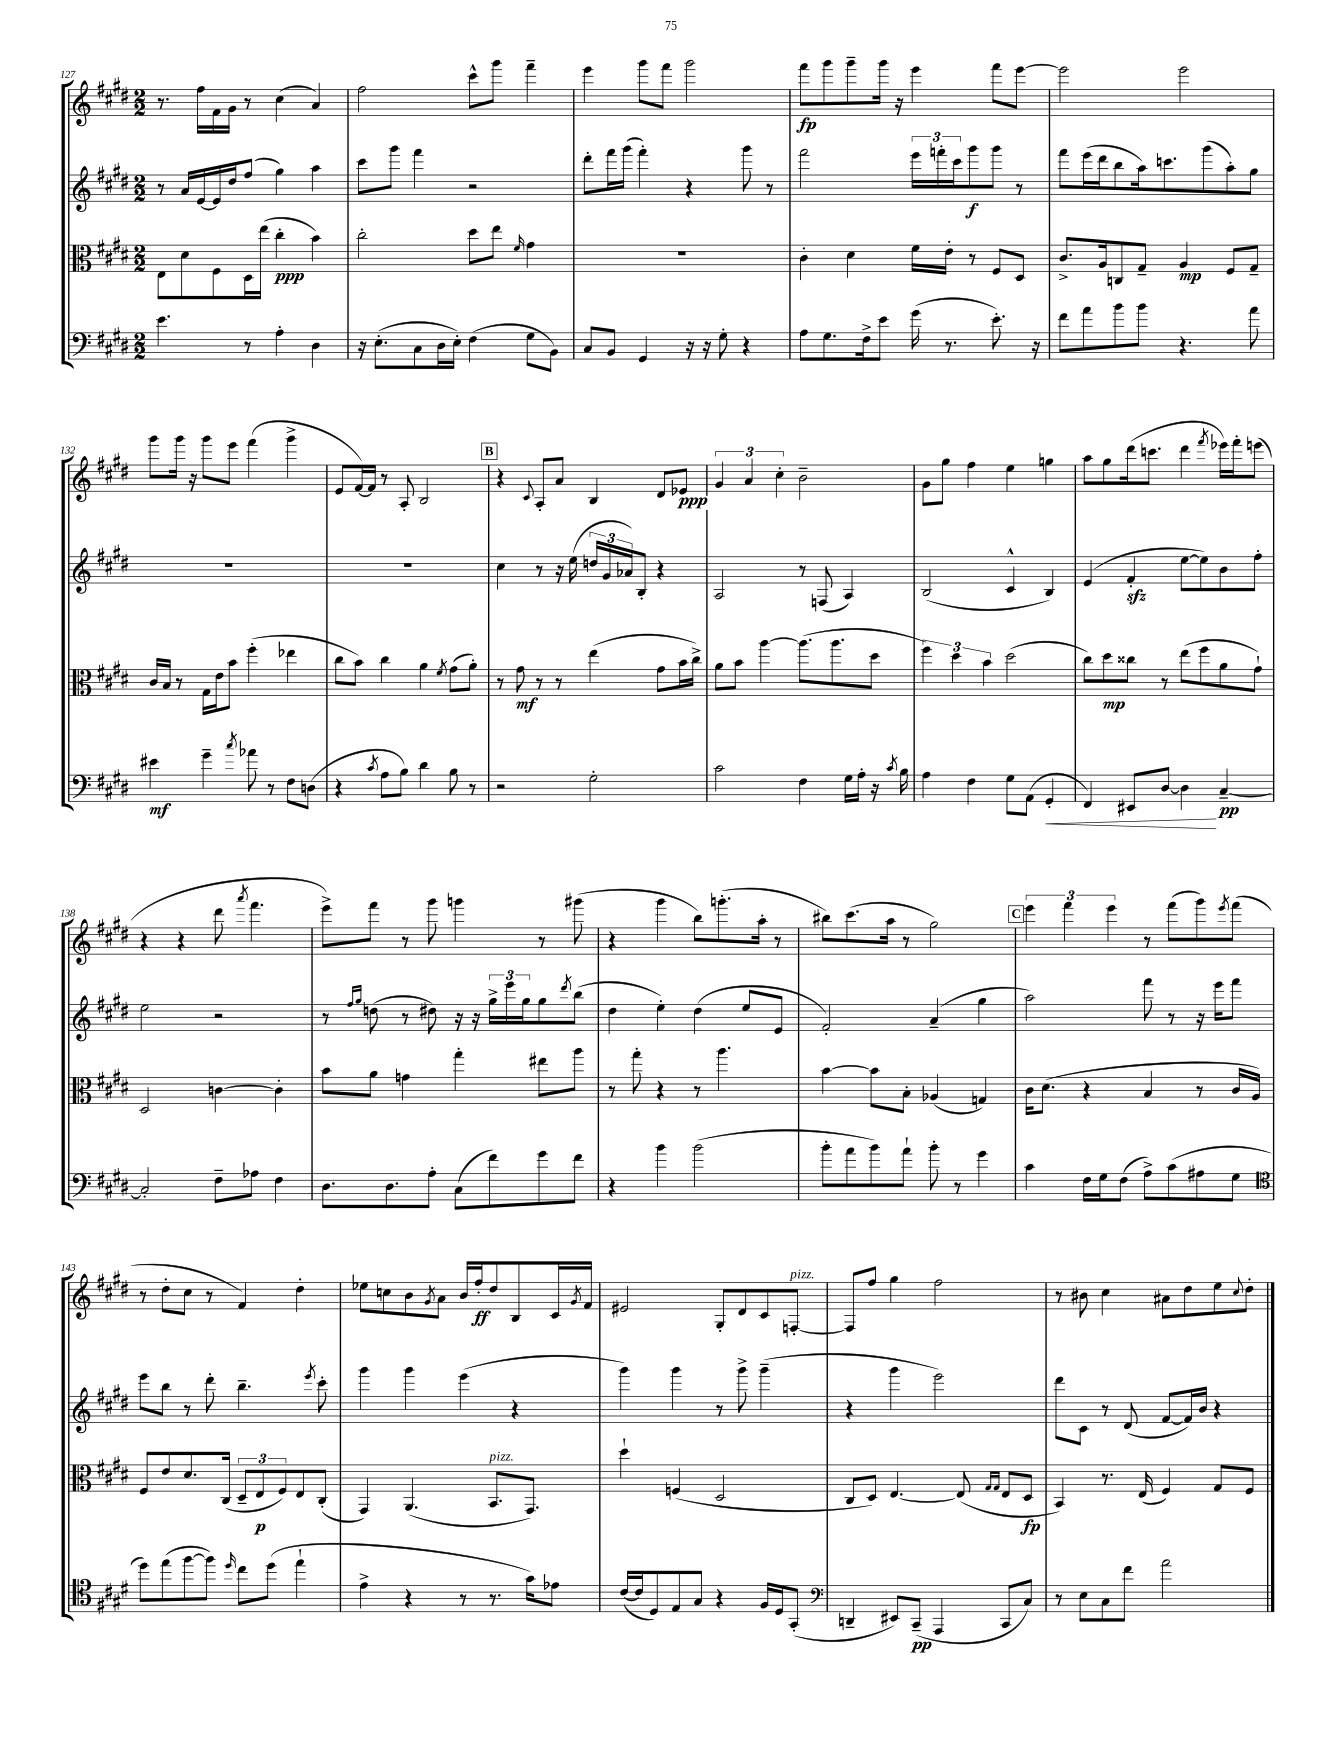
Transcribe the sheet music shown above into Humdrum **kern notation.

**kern	**dynam	**kern	**dynam	**kern	**dynam	**kern	**dynam
*part4	*part4	*part3	*part3	*part2	*part2	*part1	*part1
*staff4	*staff4	*staff3	*staff3	*staff2	*staff2	*staff1	*staff1
*clefF4	*	*clefC3	*	*clefG2	*	*clefG2	*
*k[f#c#g#d#]	*	*k[f#c#g#d#]	*	*k[f#c#g#d#]	*	*k[f#c#g#d#]	*
*M2/2	*	*M2/2	*	*M2/2	*	*M2/2	*
=127	=127	=127	=127	=127	=127	=127	=127
4.e\	.	8E\L	.	8r	.	8.r	.
.	.	8d#\	.	16a/LL	.	.	.
.	.	.	.	[16e/	.	16ff#\LL	.
.	.	8F#\	.	16e/]	.	16f#\	.
.	.	.	.	16dd#/J	.	16g#\JJ	.
8r	.	16D#\L	.	(8ff#/J	.	8r	.
.	.	(16ee\JJ	.	.	.	.	.
4A'\	.	4cc#'\	ppp	4gg#\)	.	(4cc#\	.
4D#\	.	4b\)	.	4aa\	.	4a/)	.
=128	=128	=128	=128	=128	=128	=128	=128
16r	.	2cc#'\	.	8ccc#\L	.	2ff#\	.
(8.E'\L	.	.	.	.	.	.	.
.	.	.	.	8ggg#\J	.	.	.
8C#\	.	.	.	4fff#\	.	.	.
16D#\L	.	.	.	.	.	.	.
16E'\JJ)	.	.	.	.	.	.	.
(4F#\	.	8dd#\L	.	2r	.	8ccc#^^\L	.
.	.	8ee\J	.	.	.	8ggg#\J	.
.	.	16qqf#/	.	.	.	.	.
8G#\L	.	4g#\	.	.	.	4fff#~\	.
8BB\J)	.	.	.	.	.	.	.
=129	=129	=129	=129	=129	=129	=129	=129
8C#/L	.	1r	.	8ddd#'\L	.	4eee\	.
8BB/J	.	.	.	16fff#\L	.	.	.
.	.	.	.	(16ggg#\JJ	.	.	.
4GG#/	.	.	.	4fff#'\)	.	8ggg#\L	.
.	.	.	.	.	.	8fff#\J	.
16r	.	.	.	4r	.	2ggg#\	.
16r	.	.	.	.	.	.	.
8G#'\	.	.	.	.	.	.	.
4r	.	.	.	8ggg#\	.	.	.
.	.	.	.	8r	.	.	.
=130	=130	=130	=130	=130	=130	=130	=130
8A\L	.	4c#'\	.	2fff#\	.	8fff#\L	fp
8.G#\	.	.	.	.	.	8ggg#\	.
.	.	4d#\	.	.	.	8ggg#~\	.
16F#^\k	.	.	.	.	.	.	.
8e\J	.	.	.	.	.	16ggg#\Jk	.
.	.	.	.	.	.	16r	.
(16g#\	.	16f#\LL	.	24eee\LL	.	4eee\	.
.	.	.	.	24fffn'\	.	.	.
8.r	.	16e'\JJ	.	.	.	.	.
.	.	.	.	24ccc#\J	.	.	.
.	.	8r	.	8ggg#\	f	.	.
8.e'\)	.	8F#/L	.	8ggg#\J	.	8fff#\L	.
.	.	8D#/J	.	8r	.	[8eee\J	.
16r	.	.	.	.	.	.	.
=131	=131	=131	=131	=131	=131	=131	=131
8f#\L	.	8.c#^/L	.	8fff#\L	.	2eee\]	.
8a\	.	.	.	(16eee\L	.	.	.
.	.	16A/k	.	16ddd#\J	.	.	.
8b\	.	8Cn/	.	8bb\	.	.	.
8b\J	.	8G#~/J	.	16aa\k)	.	.	.
.	.	.	.	8.cccn\	.	.	.
4.r	.	4A/	mp	.	.	2eee\	.
.	.	.	.	(8ggg#\	.	.	.
.	.	8F#/L	.	8aa'\)	.	.	.
8a\	.	8G#~/J	.	8gg#\J	.	.	.
!!LO:LB:g=z
=132	=132	=132	=132	=132	=132	=132	=132
4e#X\	mf	16c#/LL	.	1r	.	8ggg#\L	.
.	.	16B/JJ	.	.	.	.	.
.	.	8r	.	.	.	16ggg#\Jk	.
.	.	.	.	.	.	16r	.
4g#~\	.	16G#\LL	.	.	.	8ggg#\L	.
.	.	16e\J	.	.	.	.	.
.	.	8b\J	.	.	.	8eee\J	.
8qcc#/	.	.	.	.	.	.	.
8a-X\	.	(4ff#'\	.	.	.	(4fff#\	.
8r	.	.	.	.	.	.	.
8F#\L	.	4ee-X\	.	.	.	4ggg#^\	.
(8Dn\J	.	.	.	.	.	.	.
=133	=133	=133	=133	=133	=133	=133	=133
4r	.	8cc#\L	.	1r	.	8e/L	.
.	.	8b\J)	.	.	.	[16f#/L)	.
.	.	.	.	.	.	16f#/JJ]	.
8qc#/	.	.	.	.	.	.	.
8A\L	.	4cc#\	.	.	.	8r	.
8B\J)	.	.	.	.	.	8A'/	.
4d#\	.	4a\	.	.	.	2B/	.
.	.	8qf#/	.	.	.	.	.
8B\	.	(8g#\L	.	.	.	.	.
8r	.	8a'\J)	.	.	.	.	.
!!LO:REH:place=s1:t=B
=134	=134	=134	=134	=134	=134	=134	=134
2r	.	8r	.	4cc#\	.	4r	.
.	.	8g#\	mf	.	.	.	.
.	.	.	.	.	.	8qqc#/	.
.	.	8r	.	8r	.	8A'/L	.
.	.	8r	.	16r	.	8a/J	.
.	.	.	.	(16ee\	.	.	.
2G#'\	.	(4ee\	.	24ddn/LL	.	4B/	.
.	.	.	.	24g#/	.	.	.
.	.	.	.	24a-X/J)	.	.	.
.	.	.	.	8B'/J	.	.	.
.	.	8g#\L	.	4r	.	8d#/L	.
.	.	16b\L	.	.	.	8e-X/J	ppp
.	.	16cc#^\JJ)	.	.	.	.	.
=135	=135	=135	=135	=135	=135	=135	=135
2c#\	.	8a\L	.	2A/	.	6g#/	.
.	.	8b\J	.	.	.	.	.
.	.	.	.	.	.	6a/	.
.	.	[4aa\	.	.	.	.	.
.	.	.	.	.	.	6cc#'\	.
4F#\	.	(8.aa\L]	.	8r	.	2b~\	.
.	.	.	.	(8Fn/	.	.	.
.	.	8.aa\	.	.	.	.	.
16G#\LL	.	.	.	4A/)	.	.	.
16A'\JJ	.	.	.	.	.	.	.
16r	.	8dd#\J	.	.	.	.	.
8qc#/	.	.	.	.	.	.	.
16B\	.	.	.	.	.	.	.
=136	=136	=136	=136	=136	=136	=136	=136
4A\	.	6ff#\)	.	(2B/	.	8g#\L	.
.	.	.	.	.	.	8gg#\J	.
.	.	6dd#\	.	.	.	.	.
4F#\	.	.	.	.	.	4ff#\	.
.	.	6b\	.	.	.	.	.
8G#\L	.	(2dd#\	.	4c#^^/	.	4ee\	.
(8AA\J	.	.	.	.	.	.	.
!	!LO:HP:b	!	!	!	!	!	!
4GG#'/	<	.	.	4B/)	.	4ggn\	.
=137	=137	=137	=137	=137	=137	=137	=137
4FF#/)	.	8cc#\L)	.	(4e/	.	8aa\L	.
.	.	8dd#\	mp	.	.	8gg#\	.
8EE#X/L	.	8cc##X\J	.	4f#zz'/	.	(16ddd#\k	.
.	.	.	.	.	.	8.cccn\J	.
[8D#/J	.	8r	.	.	.	.	.
4D#\]	.	(8ee\L	.	[8ee\L	.	4ddd#\	.
.	.	8ff#\	.	8ee\])	.	.	.
.	.	.	.	.	.	8qfff#/	.
[4C#~/	[ pp	8a\	.	8b\	.	16eee-X\LL)	.
.	.	.	.	.	.	16fff#'\J	.
.	.	8g#`\J)	.	8ff#'\J	.	(8eeen\J	.
!!LO:LB:g=z
=138	=138	=138	=138	=138	=138	=138	=138
2C#'/]	.	2D#/	.	2ee\	.	4r	.
.	.	.	.	.	.	4r	.
8F#~\L	.	[4cn\	.	2r	.	8ddd#\	.
.	.	.	.	.	.	8qaaa/	.
8A-X\J	.	.	.	.	.	4.fff#\	.
4F#\	.	4c'\]	.	.	.	.	.
=139	=139	=139	=139	=139	=139	=139	=139
8.D#\L	.	8b\L	.	8r	.	8eee^\L)	.
.	.	.	.	16qqff#/LL	.	.	.
.	.	.	.	16qqgg#/JJ	.	.	.
.	.	8a\J	.	(8ddn\	.	8fff#\J	.
8.D#\	.	.	.	.	.	.	.
.	.	4gn\	.	8r	.	8r	.
8A'\J	.	.	.	8dd#X\)	.	8ggg#\	.
(8C#\L	.	4gg#'\	.	16r	.	4gggn\	.
.	.	.	.	16r	.	.	.
8f#\)	.	.	.	24gg#^\LL	.	.	.
.	.	.	.	24eee\	.	.	.
.	.	.	.	24gg#\J	.	.	.
8g#\	.	8ee#X\L	.	8gg#\	.	8r	.
.	.	.	.	8qddd#/	.	.	.
8f#\J	.	8aa\J	.	(8bb\J	.	(8ggg#X\	.
=140	=140	=140	=140	=140	=140	=140	=140
4r	.	8r	.	4dd#\	.	4r	.
.	.	8gg#'\	.	.	.	.	.
4b\	.	4r	.	4ee'\)	.	4ggg#\	.
(2b\	.	8r	.	(4dd#\	.	8bb\L)	.
.	.	4.aa\	.	.	.	(8.gggn'\	.
.	.	.	.	8ee/L	.	.	.
.	.	.	.	.	.	16aa'\Jk	.
.	.	.	.	8e/J	.	8r	.
=141	=141	=141	=141	=141	=141	=141	=141
8b'\L	.	[4b\	.	2f#'/)	.	8bb#X\L)	.
8a\	.	.	.	.	.	(8.ccc#\	.
8b\)	.	8b\L]	.	.	.	.	.
.	.	.	.	.	.	16aa\Jk	.
8a`\J	.	8B'\J	.	.	.	8r	.
8b'\	.	(4A-X/	.	(4a~/	.	2gg#\)	.
8r	.	.	.	.	.	.	.
4g#\	.	4Gn/)	.	4gg#\	.	.	.
!!LO:REH:place=s1:t=C
=142	=142	=142	=142	=142	=142	=142	=142
4c#\	.	16c#\KL	.	2aa\)	.	6eee\	.
.	.	(8.d#\J	.	.	.	.	.
.	.	.	.	.	.	6fff#\	.
16F#\LL	.	4r	.	.	.	.	.
16G#\J	.	.	.	.	.	.	.
.	.	.	.	.	.	6eee\	.
(8F#\J	.	.	.	.	.	.	.
8A^\L)	.	4B/	.	8fff#\	.	8r	.
(8c#\	.	.	.	8r	.	(8fff#\L	.
8A#X\	.	8r	.	16r	.	8ggg#\)	.
.	.	.	.	16eee\KL	.	.	.
.	.	.	.	.	.	8qeee/	.
8G#\J	.	16c#/LL	.	8fff#\J	.	(8fff#\J	.
.	.	16A/JJ)	.	.	.	.	.
!!LO:LB:g=z
=143	=143	=143	=143	=143	=143	=143	=143
*clefC4	*	*	*	*	*	*	*
8dd#\L)	.	8F#/L	.	8eee\L	.	8r	.
(8ee\	.	8e/	.	8bb\J	.	8dd#'\L	.
[8ff#\	.	8.d#/	.	8r	.	8cc#\J	.
8ff#\J])	.	.	.	8ddd#'\	.	8r	.
.	.	(16C#/Jk	.	.	.	.	.
16qqdd#/	.	.	.	.	.	.	.
8cc#\L	.	12D#~/L	.	4.bb~\	.	4f#/)	.
.	.	12E/	p	.	.	.	.
(8dd#\J	.	.	.	.	.	.	.
.	.	12F#/)	.	.	.	.	.
4ee`\	.	8E/	.	.	.	4dd#'\	.
.	.	.	.	8qeee/	.	.	.
.	.	(8C#'/J	.	8ccc#'\	.	.	.
=144	=144	=144	=144	=144	=144	=144	=144
4e^\	.	4GG#/)	.	4ggg#\	.	8ee-X\L	.
.	.	.	.	.	.	8ccn\	.
4r	.	(4.AA/	.	4ggg#\	.	8b\	.
.	.	.	.	.	.	8qg#/	.
.	.	.	.	.	.	8a\J	.
8r	.	.	.	(4eee\	.	16b/LL	.
.	.	.	.	.	.	16ff#'/J	ff
!	!	!LO:TX:a:i:t=pizz.	!	!	!	!	!
8.r	.	8.BB/L	.	.	.	8dd#/	.
.	.	.	.	4r	.	8B/	.
16g#\KL)	.	8.GG#/J)	.	.	.	.	.
8e-X\J	.	.	.	.	.	16c#/L	.
.	.	.	.	.	.	8qg#/	.
.	.	.	.	.	.	16f#/JJ	.
=145	=145	=145	=145	=145	=145	=145	=145
([16c#/LL	.	4dd#`\	.	4ggg#\)	.	2e#X/	.
16c#/J]	.	.	.	.	.	.	.
8D#/)	.	.	.	.	.	.	.
8E/	.	(4Fn/	.	4ggg#\	.	.	.
8G#/J	.	.	.	.	.	.	.
4r	.	2D#/	.	8r	.	8G#'/L	.
.	.	.	.	8ggg#^\	.	8d#/	.
16F#/LL	.	.	.	(4ggg#~\	.	8c#/	.
16D#/J	.	.	.	.	.	.	.
!	!	!	!	!	!	!LO:TX:a:i:t=pizz.	!
(8GG#'/J	.	.	.	.	.	[8Fn'/J	.
=146	=146	=146	=146	=146	=146	=146	=146
*clefF4	*	*	*	*	*	*	*
4DDn~/	.	8C#/L	.	4r	.	8F/L]	.
.	.	8D#/J)	.	.	.	8ff#/J	.
8EE#X/L)	.	[4.E/	.	4ggg#\	.	4gg#\	.
(8CC#~/J	pp	.	.	.	.	.	.
4AAA/	.	.	.	2eee\)	.	2ff#\	.
.	.	(8E/]	.	.	.	.	.
.	.	16qqG#/LL	.	.	.	.	.
.	.	16qqG#/JJ	.	.	.	.	.
8CC#/L	.	8E/L	.	.	.	.	.
8C#/J)	.	8D#/J	fp	.	.	.	.
=147	=147	=147	=147	=147	=147	=147	=147
8r	.	4BB/)	.	8ddd#\L	.	8r	.
8E\L	.	.	.	8c#\J	.	8b#X\	.
8C#\	.	8.r	.	8r	.	4cc#\	.
8f#\J	.	.	.	(8d#/	.	.	.
.	.	(16E/	.	.	.	.	.
2a\	.	4F#/)	.	[8f#/L	.	8a#X\L	.
.	.	.	.	16f#/L])	.	8dd#\	.
.	.	.	.	16b/JJ	.	.	.
.	.	8G#/L	.	4r	.	8ee\	.
.	.	.	.	.	.	8qqcc#/	.
.	.	8F#/J	.	.	.	8dd#'\J	.
==	==	==	==	==	==	==	==
*-	*-	*-	*-	*-	*-	*-	*-
